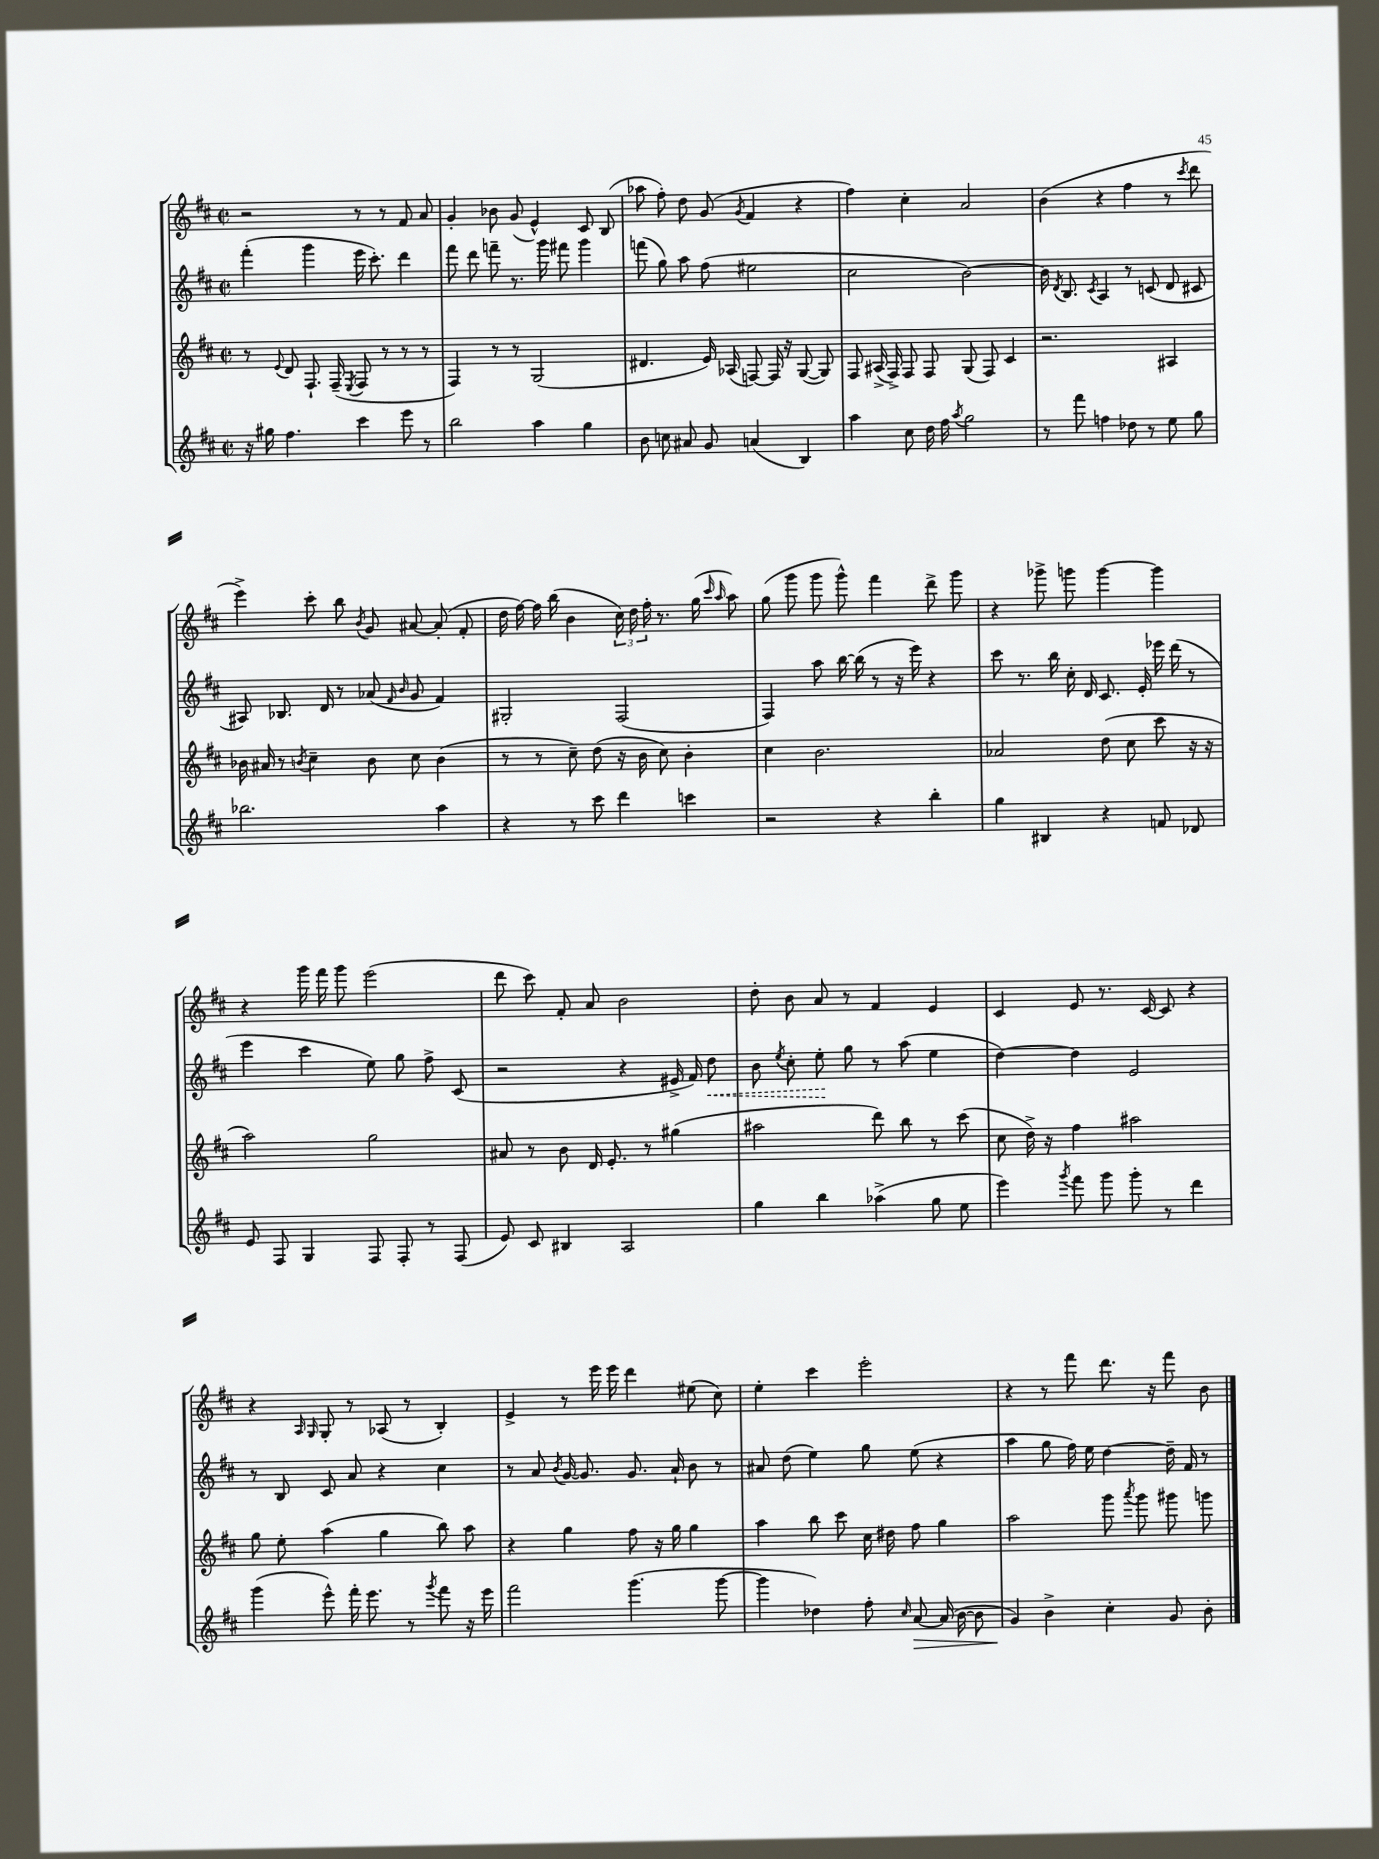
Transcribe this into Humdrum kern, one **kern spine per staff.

**kern	**kern	**kern	**kern
*staff4	*staff3	*staff2	*staff1
*clefG2	*clefG2	*clefG2	*clefG2
*k[f#c#]	*k[f#c#]	*k[f#c#]	*k[f#c#]
*M2/2	*M2/2	*M2/2	*M2/2
*met(c|)	*met(c|)	*met(c|)	*met(c|)
16r	8r	(4fff#'\	2r
16gg#\	.	.	.
.	8qqe/	.	.
4.ff#\	8d/	.	.
.	8.F#`/	4ggg\	.
.	(16F#~/	.	.
.	8qE/	.	.
4ccc#\	8F#/	16eee\	8r
.	.	8.ccc#'\)	.
.	8r	.	8r
8eee\	8r	4ddd\	8f#/
8r	8r	.	8a/
=	=	=	=
2bb\	4F#/)	8fff#\	4g'/
.	.	8ddd\	.
.	8r	8fff~\	8b-\
.	8r	8.r	(8g/
4aa\	(2G/	.	4e^^/)
.	.	16ggg\	.
.	.	8fff#\	.
4gg\	.	4ggg\	8c#/
.	.	.	(8B/
=	=	=	=
8b\	4.d#/	(8fff\	8aa-\
8cc\	.	8gg\)	8ff#'\)
8a#/	.	8aa\	8dd\
8g/	16e/)	(8ff#\	(8g/
.	(16A-/	.	.
.	.	.	8qg/
(4a/	[8F/)	2ee#\	4f#/
.	16F/]	.	.
.	16r	.	.
4B/)	([8G/	.	4r
.	8G/])	.	.
=	=	=	=
4aa\	8F#/	2cc#\	4ff#\)
.	(16A#^/	.	.
.	16F#^/)	.	.
8cc#\	8F#/	.	4cc#'\
16dd\	8F#/	.	.
16ff#\	.	.	.
8qaa/	.	.	.
2gg\	(8G/	[2b\)	2a/
.	8F#/)	.	.
.	4c#/	.	.
=	=	=	=
8r	2.r	16b\]	(4b\
.	.	8qd/	.
.	.	8.B/	.
8fff#\	.	.	.
.	.	8qc#/	.
4ff\	.	4A/	4r
8dd-\	.	8r	4ff#\
8r	.	(8c/	.
8ee\	4A#/	8d/	8r
.	.	.	8qccc#/
8gg\	.	8c#/	8ddd\
=	=	=	=
2.bb-\	16b-\	8A#/)	4eee^\)
.	16a#/	.	.
.	8r	8.B-/	.
.	8qb/	.	.
.	4cc#~\	.	8ccc#'\
.	.	16d/	.
.	.	8r	8bb\
.	.	.	8qb/
.	8b\	(8a-/	8g/
.	.	16qqf#/	.
.	.	16qqb/	.
.	8cc#\	8g/	[8a#/
4aa\	(4b\	4f#/)	(8a#'/]
.	.	.	8f#'/
=	=	=	=
4r	8r	2G#'/	16dd\
.	.	.	[16ff#\)
.	8r	.	16ff#\]
.	.	.	(16bb\
8r	8cc#~\)	.	4b\
8ccc#\	(8dd\	.	.
4ddd\	16r	(2F#/	24cc#\)
.	.	.	24dd\
.	16b\	.	.
.	.	.	24ff#'\
.	8cc#\)	.	8.r
4ccc\	4b'\	.	.
.	.	.	(16gg\
.	.	.	16qqccc#/
.	.	.	16qqaa/
.	.	.	8aa\)
=	=	=	=
2r	4cc#\	4F#/)	(8gg\
.	.	.	8ggg\
.	2.b\	8aa\	8ggg\
.	.	[16bb\	8ggg^^\)
.	.	(16bb\]	.
4r	.	8r	4fff#\
.	.	16r	.
.	.	16eee\)	.
4bb'\	.	4r	8ddd^\
.	.	.	8ggg\
=	=	=	=
4gg\	2a-/	8ccc#\	4r
.	.	8.r	.
4B#/	.	.	8ggg-^\
.	.	16bb\	.
.	.	16cc#'\	8ggg\
.	.	16d/	.
4r	(8dd\	8.c#/	[4ggg\
.	8cc#\	.	.
.	.	16e'/	.
8f/	8ccc#\	16eee-\	4ggg\]
.	.	(16ddd\	.
8d-/	16r	8r	.
.	16r	.	.
=	=	=	=
8e/	2aa\)	4eee\	4r
8F#/	.	.	.
4G/	.	4ccc#\	16ggg\
.	.	.	16fff#\
.	.	.	8ggg\
8F#/	2gg\	8ee\)	(2eee\
8F#'/	.	8gg\	.
8r	.	8ff#^\	.
(8F#/	.	(8c#/	.
=	=	=	=
8e/)	8a#/	2r	8ddd\
8c#/	8r	.	8ccc#\)
4B#/	8b\	.	8f#'/
.	16d/	.	8a/
.	8.e'/	.	.
2A/	.	4r	2b\
.	8r	.	.
.	(4gg#\	16e#^/	.
.	.	16f#/)	.
.	.	8dd\	.
=	=	=	=
4gg\	2aa#\	8b\	8dd'\
.	.	8qee/	.
.	.	8cc#'\	8b\
4bb\	.	8ee'\	8a/
.	.	8gg\	8r
(4aa-^\	8ddd\)	8r	4f#/
.	8bb\	(8aa\	.
8gg\	8r	4ee\	4e/
8ee\	(8ccc#\	.	.
=	=	=	=
4eee\)	8cc#\	[4dd\)	4c#/
.	16dd^\)	.	.
.	16r	.	.
8qggg/	.	.	.
8fff#\	4ff#\	4dd\]	8e/
8ggg\	.	.	8.r
8ggg'\	2aa#\	2e/	.
.	.	.	[16c#/
8r	.	.	8c#/]
4ddd\	.	.	4r
=	=	=	=
(4ggg\	8gg\	8r	4r
.	8ee'\	8B/	.
.	.	.	16qqA/
.	.	.	16qqG/
8eee^^\)	(4aa\	8c#/	8G'/
16fff#'\	.	8a/	8r
8.eee\	.	.	.
.	4gg\	4r	(8A-/
8r	.	.	8r
8qggg/	.	.	.
8fff#\	8bb\)	4cc#\	4B'/)
16r	8aa\	.	.
16eee\	.	.	.
=	=	=	=
2fff#\	4r	8r	4e^/
.	.	8a/	.
.	.	8qb/	.
.	4gg\	[16g/	8r
.	.	8.g/]	.
.	.	.	16eee\
.	.	.	16eee\
(4.ggg\	8ff#\	8.g/	4ddd\
.	16r	.	.
.	16gg\	16a`/	.
.	4gg\	8b\	(8ee#\
[8ggg\	.	8r	8cc#\)
=	=	=	=
4ggg\]	4aa\	8a#/	4ee'\
.	.	(8dd\	.
4dd-\)	8bb\	4ee\)	4ccc#\
.	8ccc#\	.	.
8ff#'\	16cc#\	8gg\	2eee'\
.	16dd#\	.	.
16qqcc#/	.	.	.
[8a/	8ff#\	(8ee\	.
(16a/]	4gg\	4r	.
[16b\	.	.	.
8b\]	.	.	.
=	=	=	=
4g/)	2aa\	4aa\	4r
4b^\	.	8gg\	8r
.	.	16ff#\)	8fff#\
.	.	16ee\	.
4cc#'\	8ggg\	[4dd\	8.ddd\
.	8qaaa/	.	.
.	8ggg\	.	.
.	.	.	16r
8g/	8ggg#\	16dd~\]	8fff#\
.	.	16f#/	.
8b'\	8ggg\	8r	8b\
==	==	==	==
*-	*-	*-	*-
